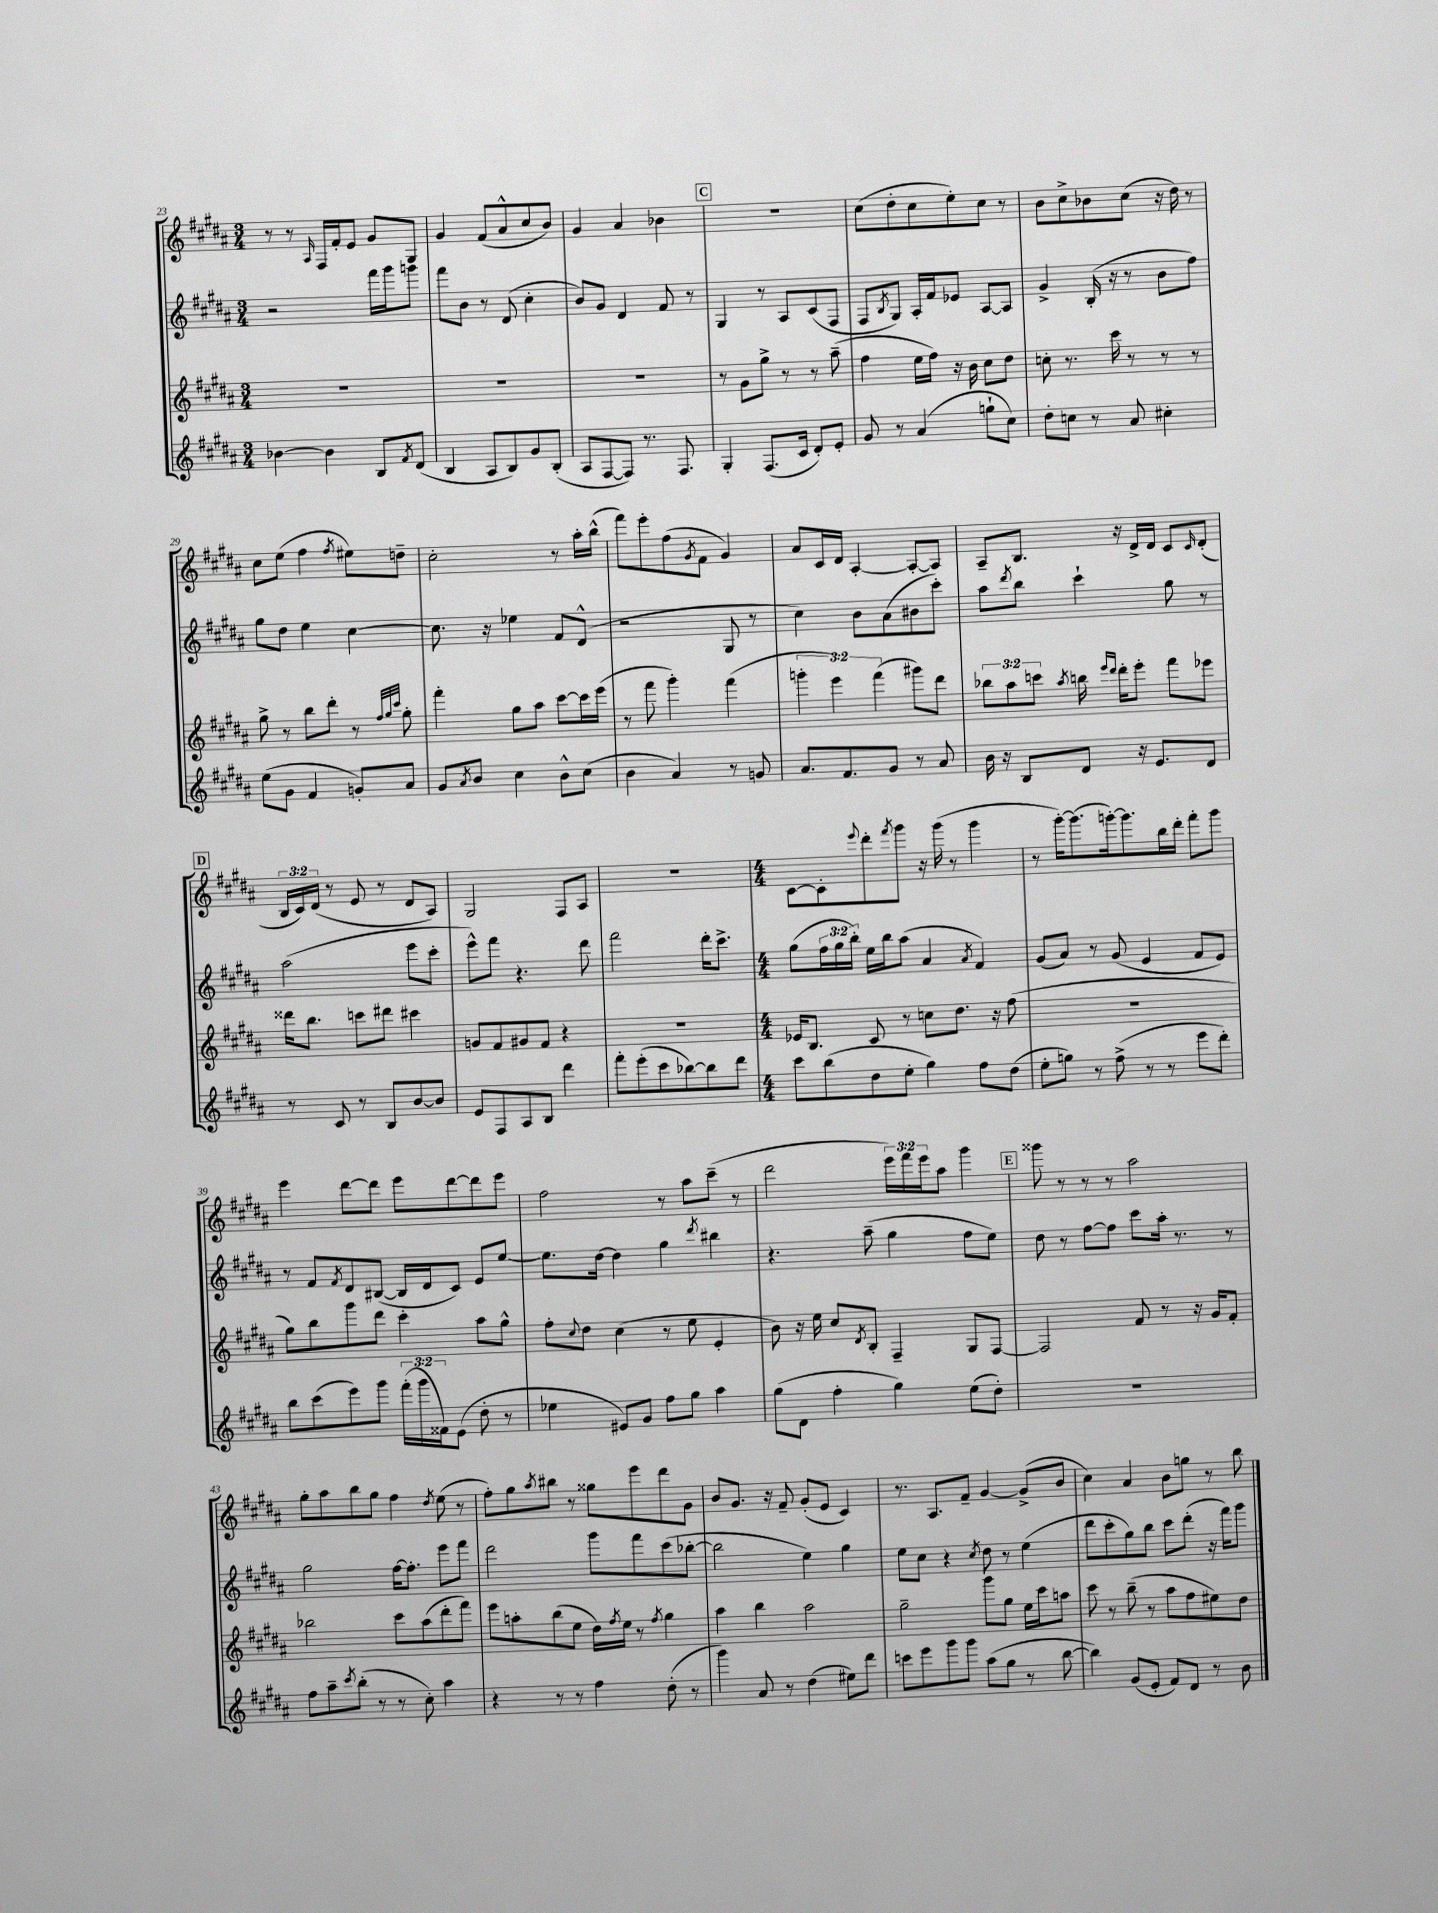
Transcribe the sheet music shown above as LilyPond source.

<<
\new StaffGroup <<
\new Staff = "s0" {
    \clef treble \key b \major \numericTimeSignature \time 3/4 \override Staff.TupletNumber.text = #tuplet-number::calc-fraction-text
    r8 r8 \grace { ais16 } fis16 fis'16-. e'8 gis'8 gis8 |
    gis'4 fis'8( ais'8-^ cis''8 b'8) |
    gis'4 ais'4 bes'4 |
    \mark \markup { \box "C" } R2. |
    cis''8( dis''8-. cis''8 e''8-.) cis''8 r8 |
    b'8 cis''8-> bes'8 cis''8( r16 dis''16) r8 |
    cis''8 e''8( fis''4 \acciaccatura { fis''8 } eis''8) d''8-- |
    cis''2-. r8 ais''16-. b''16-^( |
    fis'''8) e'''8-. fis''8( \acciaccatura { gis'8 } fis'8 gis'4) |
    ais'8 cis'16 dis'16 ais4~-. ais8~-. ais8 |
    ais8-- b8. r16 dis'16-> dis'16 cis'8 \grace { cis'16 } dis'8-.( |
    \mark \markup { \box "D" } \tuplet 3/2 { b16 cis'16) dis'16( } r8 e'8 r8 dis'8 ais8) |
    gis2 fis8 ais8 |
    R2. |
    \numericTimeSignature \time 4/4 cis'8~ cis'8-. \appoggiatura { e'''8 } dis'''8-. \acciaccatura { fis'''8 } gis'''8 r16 gis'''16( r8 gis'''4 |
    r8 gis'''16~-.) gis'''8.( g'''16~-.) g'''8. b''16 dis'''16-. fis'''8-. g'''8 |
    e'''4 dis'''8~ dis'''8 e'''8 dis'''8~ dis'''8 e'''8 |
    fis''2 r8 ais''8 cis'''8--( r8 |
    dis'''2 \tuplet 3/2 { e'''16) fis'''16 e'''16 } ais''8 gis'''4 |
    \mark \markup { \box "E" } gisis'''8 r8 r8 r8 ais''2 |
    gis''8-. ais''8 b''8 gis''8 fis''4 \acciaccatura { dis''8 } e''8( r8 |
    fis''8-.) gis''8 \acciaccatura { ais''8 } bis''8 r8 gisis''8 e'''8 dis'''8 gis'8 |
    b'8 gis'8. r16 fis'8-- gis'8-.( e'8 cis'4) |
    r8. ais8. fis'8-- gis'4~ gis'8->( b'8 |
    cis''4) ais'4 b'8 g''8 r8 b''8 \bar "|." |
}
\new Staff = "s1" {
    \clef treble \key b \major \numericTimeSignature \time 3/4 \override Staff.TupletNumber.text = #tuplet-number::calc-fraction-text
    r2 fis'''16 gis'''16 g'''8 |
    fis'''8 b'8 r8 dis'8( cis''4-. |
    b'8) gis'8 dis'4 fis'8 r8 |
    \mark \markup { \box "C" } gis4 r8 ais8 cis'8( fis8 |
    fis8 \acciaccatura { b8 } gis8) ais16-. fis'16 ees'8 ais8~ ais8 |
    gis'4-> b16-.( r16 r8 b'8 fis''8) |
    gis''8 dis''8 e''4 cis''4~ |
    cis''8. r16 ees''4 fis'8 dis'8-^( |
    r2 gis8 r8 |
    cis''4) b'8 ais'8( bis'8 cis'''8-.) |
    ais''8 \acciaccatura { dis'''8 } b''8 cis'''4-! gis''8 r8 |
    \mark \markup { \box "D" } ais''2( e'''8 cis'''8-. |
    e'''8-^) fis'''8 r4. dis'''8 |
    fis'''2 dis'''16-. cis'''8.-> |
    \numericTimeSignature \time 4/4 gis''8( \tuplet 3/2 { fis''16 gis''16 b''16-.) } e''16 b''16 ais''8( ais'4 \acciaccatura { ais'8 } fis'4) |
    gis'8( ais'8) r8 gis'8( e'4 fis'8 e'8) |
    r8 fis'8 \acciaccatura { fis'8 } dis'8 bis8~( bis16 dis'16 cis'8) e'8 e''8~ |
    e''8. dis''16~ dis''4 gis''4 \acciaccatura { dis'''8 } bis''4 |
    r4. ais''8--( gis''4 fis''8 e''8) |
    \mark \markup { \box "E" } dis''8 r8 fis''8~ fis''8 cis'''8 ais''16-. r8. r8 |
    gis''2 fis''16~ fis''8.-. e'''8 fis'''8 |
    dis'''2 gis'''8 fis'''8 cis'''8( bes''8~-. |
    bes''2 e''4) gis''4 |
    e''8 cis''8 r4 \acciaccatura { cis''8 } dis''8 r8 e''4( |
    dis'''8 cis'''8-. gis''8) b''8 cis'''8 dis'''8-.( r16 fis'''16) gis'''8 \bar "|." |
}
\new Staff = "s2" {
    \clef treble \key b \major \numericTimeSignature \time 3/4 \override Staff.TupletNumber.text = #tuplet-number::calc-fraction-text
    R2. |
    R2. |
    R2. |
    \mark \markup { \box "C" } r8 gis'8 gis''8-> r8 r8 ais''8--( |
    fis''4 e''16 fis''16) r16 b'16 cis''8 dis''8 |
    c''8-. r8. cis'''16 r8 r8 r8 |
    gis''8-> r8 b''8 dis'''8-. r8 \grace { fis''32 gis''32 cis'''32 } gis''8-. |
    fis'''4-. gis''8 ais''8 cis'''8~ cis'''16 e'''16( |
    r8 fis'''8 gis'''4-.) fis'''4( |
    \tuplet 3/2 { g'''4-. e'''4) fis'''4( } gis'''8) dis'''8 |
    \tuplet 3/2 { bes''8 ais''8 c'''8 } \acciaccatura { ais''8 } b''16 \grace { e'''16 dis'''16 } dis'''16-. e'''8-. fis'''8 ees'''8 |
    \mark \markup { \box "D" } disis'''16 b''8. c'''8 dis'''8 cis'''4 |
    g'8 fis'8 gis'8 fis'8 r4 |
    R2. |
    \numericTimeSignature \time 4/4 ees'16 b8. cis'8 r8 c''8 dis''8. r16 fis''8( |
    R1 |
    gis''8) b''8 gis'''8 dis'''8 cis'''4-. ais''8 gis''8-^ |
    fis''8-. \appoggiatura { cis''8 } dis''8 cis''4( r8 e''8 e'4-. |
    b'8) r16 e''16 cis''8 \acciaccatura { dis'8 } b8-. fis4-- gis8 fis8~ |
    \mark \markup { \box "E" } fis2 fis'8 r8 r16 gis'16 fis'8-. |
    bes''2 cis'''8 ais''8( dis'''8-. fis'''8) |
    e'''8 a''8-. b''8( e''8 dis''16) \acciaccatura { fis''8 } e''16 r8 \acciaccatura { fis''8 } gis''4 |
    ais''4 b''4 ais''2 |
    gis''2-- gis'''8 gis''8 e''16 cis'''16 a''8 |
    cis'''8 r8 b''8--( r8 ais''8 fis''8 eis''8) dis''8 \bar "|." |
}
\new Staff = "s3" {
    \clef treble \key b \major \numericTimeSignature \time 3/4 \override Staff.TupletNumber.text = #tuplet-number::calc-fraction-text
    bes'4~ bes'4 b8 \acciaccatura { fis'8 } dis'8( |
    b4 ais8 b8) gis'8 b8-.( |
    ais8 fis8~ fis8) r8. fis8. |
    \mark \markup { \box "C" } gis4-. fis8.( cis'16 dis'8-.) e'8-. |
    gis'8 r8 ais'4( g''8-! cis''8) |
    dis''8-. c''8 r8 ais'8 cis''4-. |
    e''8( gis'8 fis'4 g'8-.) ais'8 |
    gis'8 \acciaccatura { ais'8 } b'8 cis''4 b'8-^ cis''8( |
    b'4 ais'4) r8 g'8 |
    ais'8. fis'8. gis'8 r8 ais'8 |
    b'16 r16 b8 dis'8 r16 e'8. dis'8 |
    \mark \markup { \box "D" } r8 cis'8 r8 b8 b'8~ b'8 |
    e'8 fis8 ais8 b8 dis'''4 |
    fis'''8-. e'''8-.( cis'''8 bes''8~) bes''8 dis'''8 |
    \numericTimeSignature \time 4/4 cis'''8 b''8( dis''8 e''8-. gis''4) fis''8 dis''8( |
    e''8-. g''8) r8 fis''8->( r8 r8 e'''8 dis'''8-.) |
    b''8 cis'''8( e'''8) gis'''8 \tuplet 3/2 { fis'''16-.( gis'''16 fisis'16) } e'8( dis''8-. r8 |
    ees''4 eis'8) gis'8 fis''8 gis''8 ais''4 |
    gis''8( dis'8 fis''4-. gis''4) e''8( dis''8-.) |
    \mark \markup { \box "E" } R1 |
    fis''8 ais''8-- \acciaccatura { cis'''8 } b''8-.( r8 r8 cis''8-.) ais''4 |
    r4 r8 r8 fis''4 dis''8-.( r8 |
    gis'''4) ais'8 r8 dis''4( eis''8) dis'''8 |
    c'''8 e'''8 gis'''8 gis'''8 ais''8( gis''8 r8 b''8~ |
    b''4) gis'8( e'8-. fis'8) dis'8 r8 b'8 \bar "|." |
}
>>
>>
\layout { \context { \Score currentBarNumber = #23 } }
